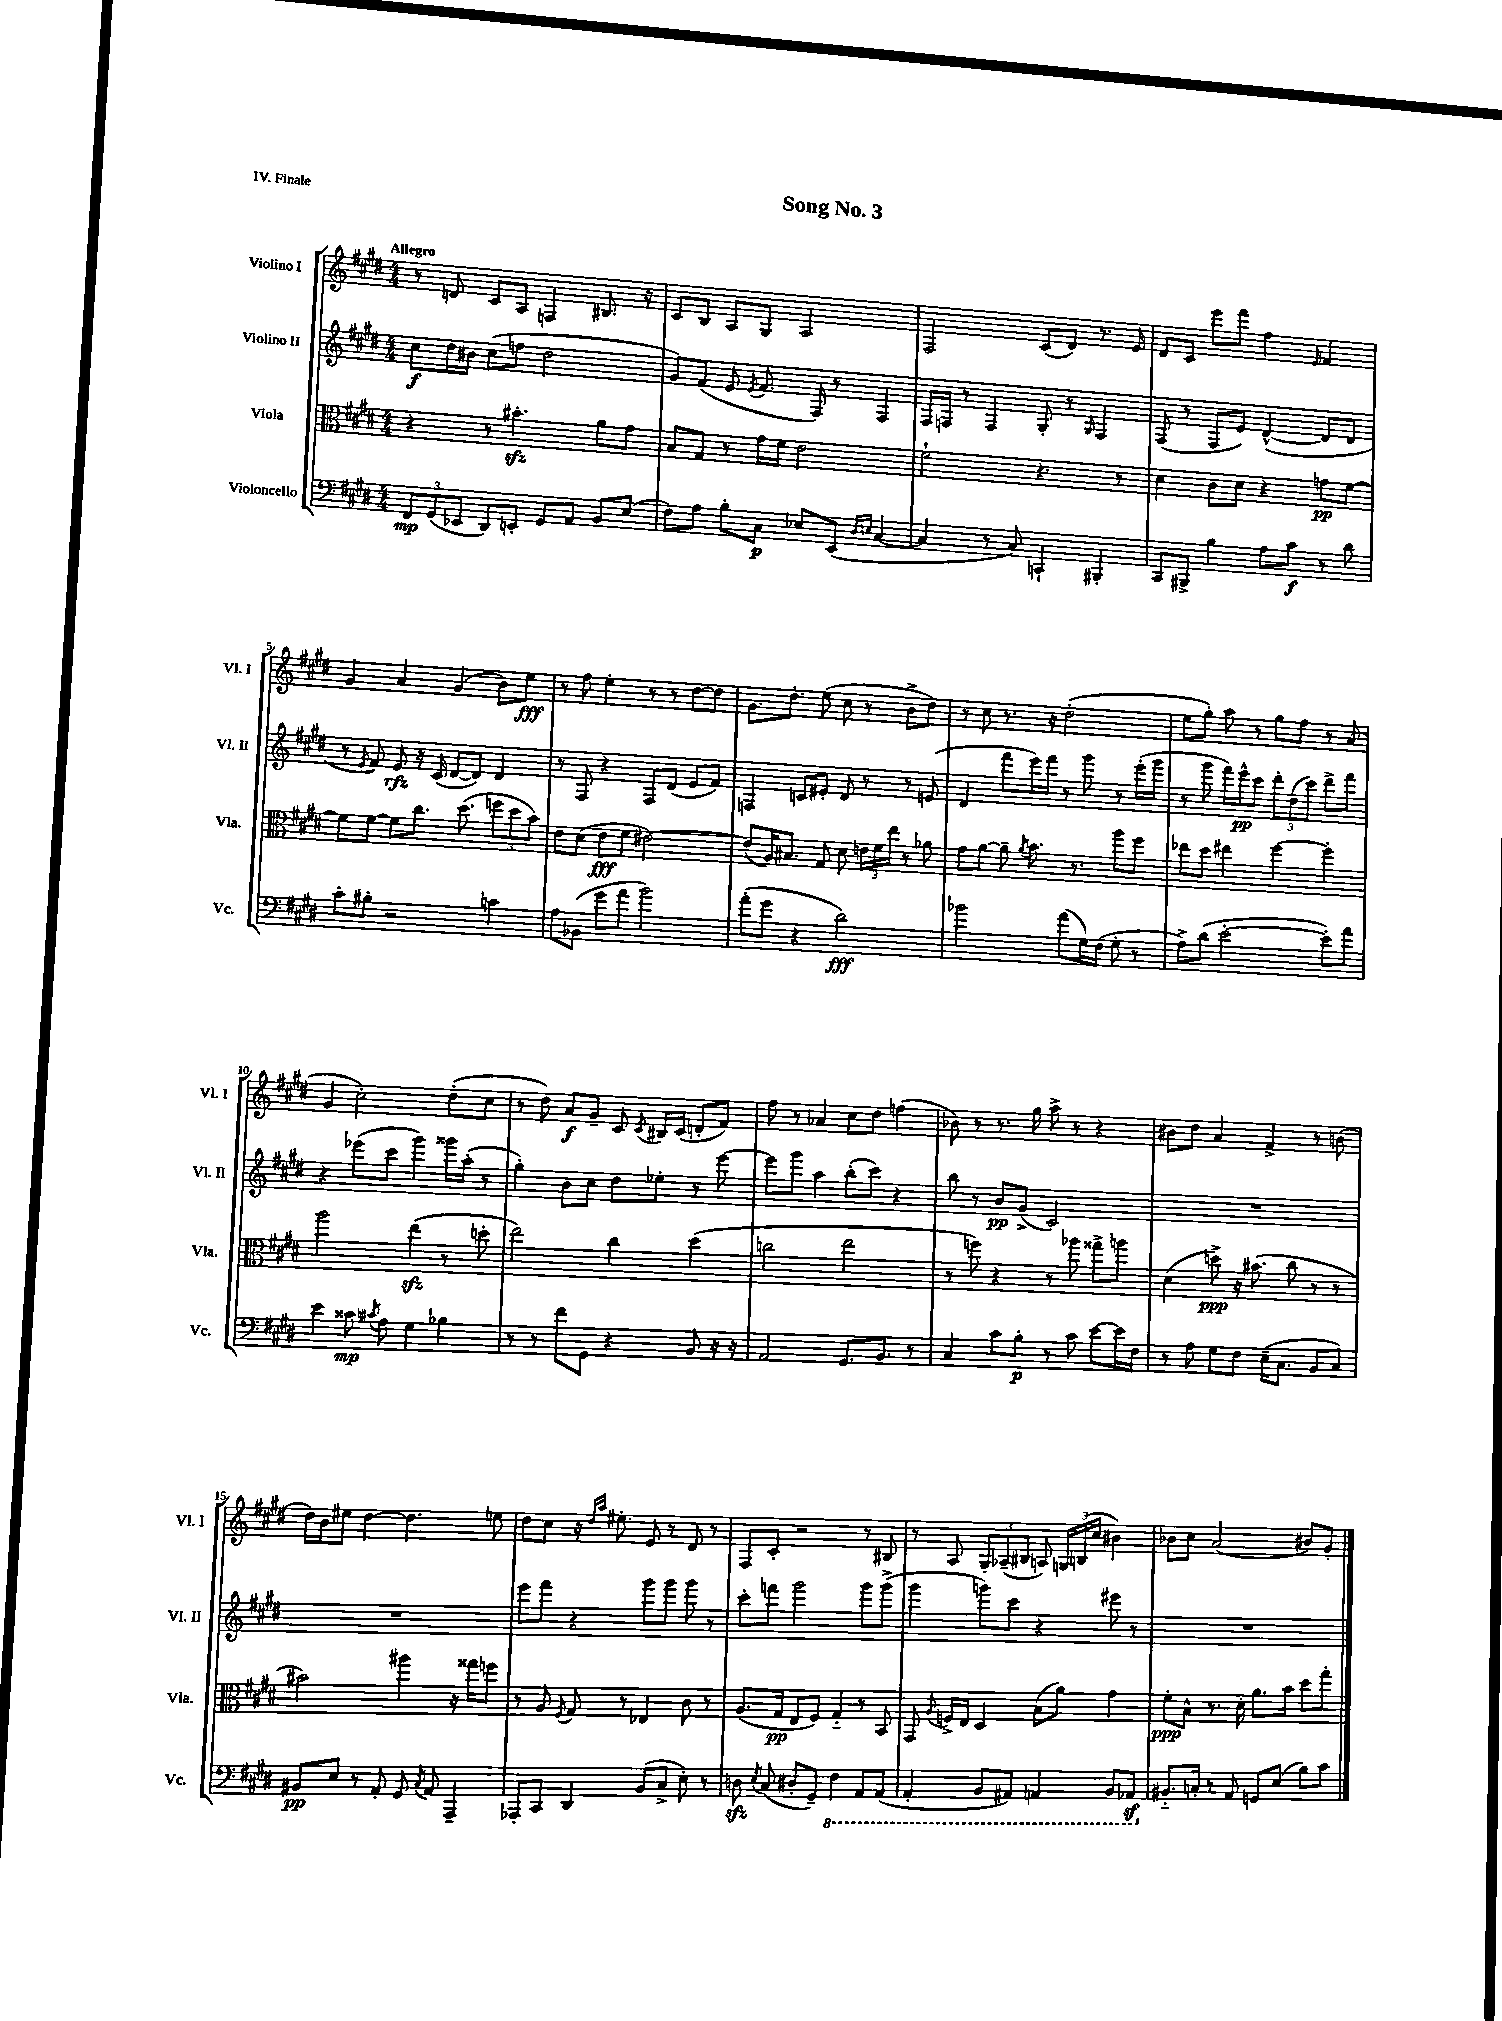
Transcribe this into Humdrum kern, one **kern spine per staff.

**kern	**kern	**kern	**kern
*staff4	*staff3	*staff2	*staff1
*clefF4	*clefC3	*clefG2	*clefG2
*k[f#c#g#d#]	*k[f#c#g#d#]	*k[f#c#g#d#]	*k[f#c#g#d#]
*M4/4	*M4/4	*M4/4	*M4/4
12FF#	4r	8cc#	8r
(12GG#	.	.	.
.	.	16dd#	8d
12EE-	.	.	.
.	.	16b#	.
8DD#)	8r	(8cc#	8c#
8EE'	4.b#'	8ff	8A
8GG#	.	2dd#	4F
8AA	.	.	.
8BB	8a	.	8.B#
(8E	8g#	.	.
.	.	.	16r
=	=	=	=
8F#)	8B	8g#)	8c#
8A	8G#	(8f#	8B
8B'	8r	8e	8A
.	.	8qe	.
8C#	16g#	8.f#	8G#
.	16f#	.	.
8E-	2e	.	2A
.	.	16F#)	.
(8EE	.	8r	.
16qqD#	.	.	.
16qqE	.	.	.
[4C#	.	4F#	.
=	=	=	=
4C#]	2f#`	16F#	2F#
.	.	16F	.
.	.	8r	.
8r	.	4F	.
8C#)	.	.	.
4CC`	4.r	8G#'	(8c#
.	.	8r	8d#)
.	.	16qqG#	.
4BBB#'	.	4F	8.r
.	8r	.	.
.	.	.	16e
=	=	=	=
8CC#	4d#	(8F#	8d#
8BBB#^	.	8r	8c#
4B	8c#	8F#	8eee
.	8d#	8e)	8fff#
8A	4r	([4d#^^	4ff#
8c#	.	.	.
.	.	.	16qqe
8r	8g	8d#]	4f#
8d#	[8f#	8d#	.
=	=	=	=
8c#'	8f#]	8r	4g#
.	.	8qe	.
8B#'	[8f#	8f#)	.
2r	8f#]	8e	4a
.	8.cc#	16r	.
.	.	(16c#	.
.	.	[8d#	(4g#
.	(8.dd#	.	.
.	.	8d#])	.
4c	12ff	4d#	8b)
.	12dd#	.	.
.	.	.	8ee
.	12b)	.	.
=	=	=	=
8A	8e	8r	8r
(8BB-	(8d#	8F#	8ff#
8g#	8e	4r	4ee'
8a	8f#	.	.
2b)	[2e#)	8F#	8r
.	.	(8d#	8r
.	.	8e	[8dd#
.	.	8f#)	8dd#]
=	=	=	=
(8a'	(8e#]	4F	8.g#
8g#	16A)	.	.
.	8.B#	.	8.dd#'
4r	.	8c	.
.	8G#	8e#'	(8ee
2d#)	8d#	8d#	8cc#
.	24e	8r	8r
.	24f#	.	.
.	24ee	.	.
.	8r	8r	8b^
.	8a-	(8e	8dd#)
=	=	=	=
2b-	8g#	4d#	8r
.	[8a	.	8cc#
.	8a~]	8fff#	8.r
.	8qa	.	.
.	8.b	16eee)	.
.	.	16fff#	16r
(8a	.	8r	(2dd#'
.	8.r	.	.
16G#)	.	8ggg#	.
(16F#	.	.	.
8G#'	8aa	8r	.
8r	8ff#	(16eee'	.
.	.	16ggg#	.
=	=	=	=
8A^)	8ee-	8r	8ee
(8d#	8dd#	8ggg#	8gg#')
[2e'	4ee#	16fff#)	8aa
.	.	16eee^^	.
.	.	8ccc#	8r
.	[4ff#	12ddd#'	8gg#
.	.	(12dd#	.
.	.	.	8ff#
.	.	12ccc#)	.
8e'])	4ff#']	8ddd#^	8r
8a	.	8fff#	(8a
=	=	=	=
4e	2aa	4r	4g#
8c##	.	(8eee-	2cc#')
8qc#	.	.	.
8A	.	8ccc#	.
4G#	(4ee	4ggg#)	.
4B-	8r	16ggg##	(8dd#'
.	.	(16aa'	.
.	8dd'	8r	8cc#
=	=	=	=
8r	2ee)	4gg#')	8r
8r	.	.	8dd#)
8f#	.	8b	8a
8GG#	.	8cc#	8g#~
4r	4cc#	8dd#	8c#
.	.	.	8qc#
.	.	8ee-'	16B#
.	.	.	(16c#
8BB	(4dd#	8r	8d'
16r	.	[8eee	8f#)
16r	.	.	.
=	=	=	=
2AA	2cc	8eee]	8ff#
.	.	8ggg#	8r
.	.	4aa	4a-
8.GG#	2ee	(8bb'	8cc#
.	.	8ccc#)	8dd#
8.BB	.	.	.
.	.	4r	(4ff
8r	.	.	.
=	=	=	=
4C#	8r	8bb	8b-)
.	8ff)	8r	8r
8c#	4r	8b	8.r
8B'	.	(8g#^	.
.	.	.	16gg#
8r	8r	2c#)	8aa^
8c#	8aa-	.	8r
[8e	8gg##^	.	4r
16e]	8aa	.	.
16F#	.	.	.
=	=	=	=
8r	(4d#	1r	8b#
8A	.	.	8dd#
8G#	8dd^)	.	4a
8F#	16r	.	.
.	(8.b#	.	.
(16E~	.	.	4f#^
8.C#	.	.	.
.	8cc#	.	.
8BB	8r	.	8r
8C#)	8r	.	(8b
=	=	=	=
8BB#	2b#)	1r	16dd#)
.	.	.	16b
8E	.	.	8ee#
8r	.	.	[4dd#
8AA'	.	.	.
8GG#	4aa#	.	4.dd#]
8qC#	.	.	.
8AA	.	.	.
4AAA~	16r	.	.
.	16gg##	.	.
.	8ff	.	8ee
=	=	=	=
8AAA-'	8r	8eee	8dd#
8CC#	8A	8fff#	8cc#
.	8qF#	.	.
4DD#	8G#	4r	16r
.	.	.	16qqdd#
.	.	.	16qqaa
.	.	.	8.ee#'
.	8r	.	.
(8BB	4E-	8ggg#	8e
8C#^	.	8ggg#	8r
8E')	8c#	8ggg#	8d#
8r	8r	8r	8r
=	=	=	=
8D	(8.A	8ccc#'	8F#
8qE	.	.	.
(8C#	.	8fff	8c#'
.	16G#	.	.
8D#'	8E	2ggg#	2r
8GG#~)	8F#)	.	.
4FF#	4G#'~	.	.
8AAA	8r	8ggg#	8r
(8AAA	8BB	(8ggg#^	8B#
=	=	=	=
4AAA'	8GG#	4ggg#	8r
.	8qqA	.	.
.	16F^	.	8A
.	16E	.	.
8BBB	4D#	8ggg)	12G#'
.	.	.	(12A-~
8AAA#)	.	8ccc#	.
.	.	.	12B#
4AAA	(8B	4r	8A)
.	8a)	.	24G
.	.	.	(24B
.	.	.	24cc#
8BBB	4g#	8eee#	4b#)
8AAA-	.	8r	.
=	=	=	=
8.BB#'~	8f#'	1r	8b-
.	8B^^	.	8cc#
16C'	.	.	.
8r	8.r	.	(2a
8AA	.	.	.
.	16d#'	.	.
8GG	8.a	.	.
(8E	.	.	.
.	16b	.	.
8B)	8dd#	.	8b#)
8c#	8gg#'	.	8g#'
==	==	==	==
*-	*-	*-	*-
